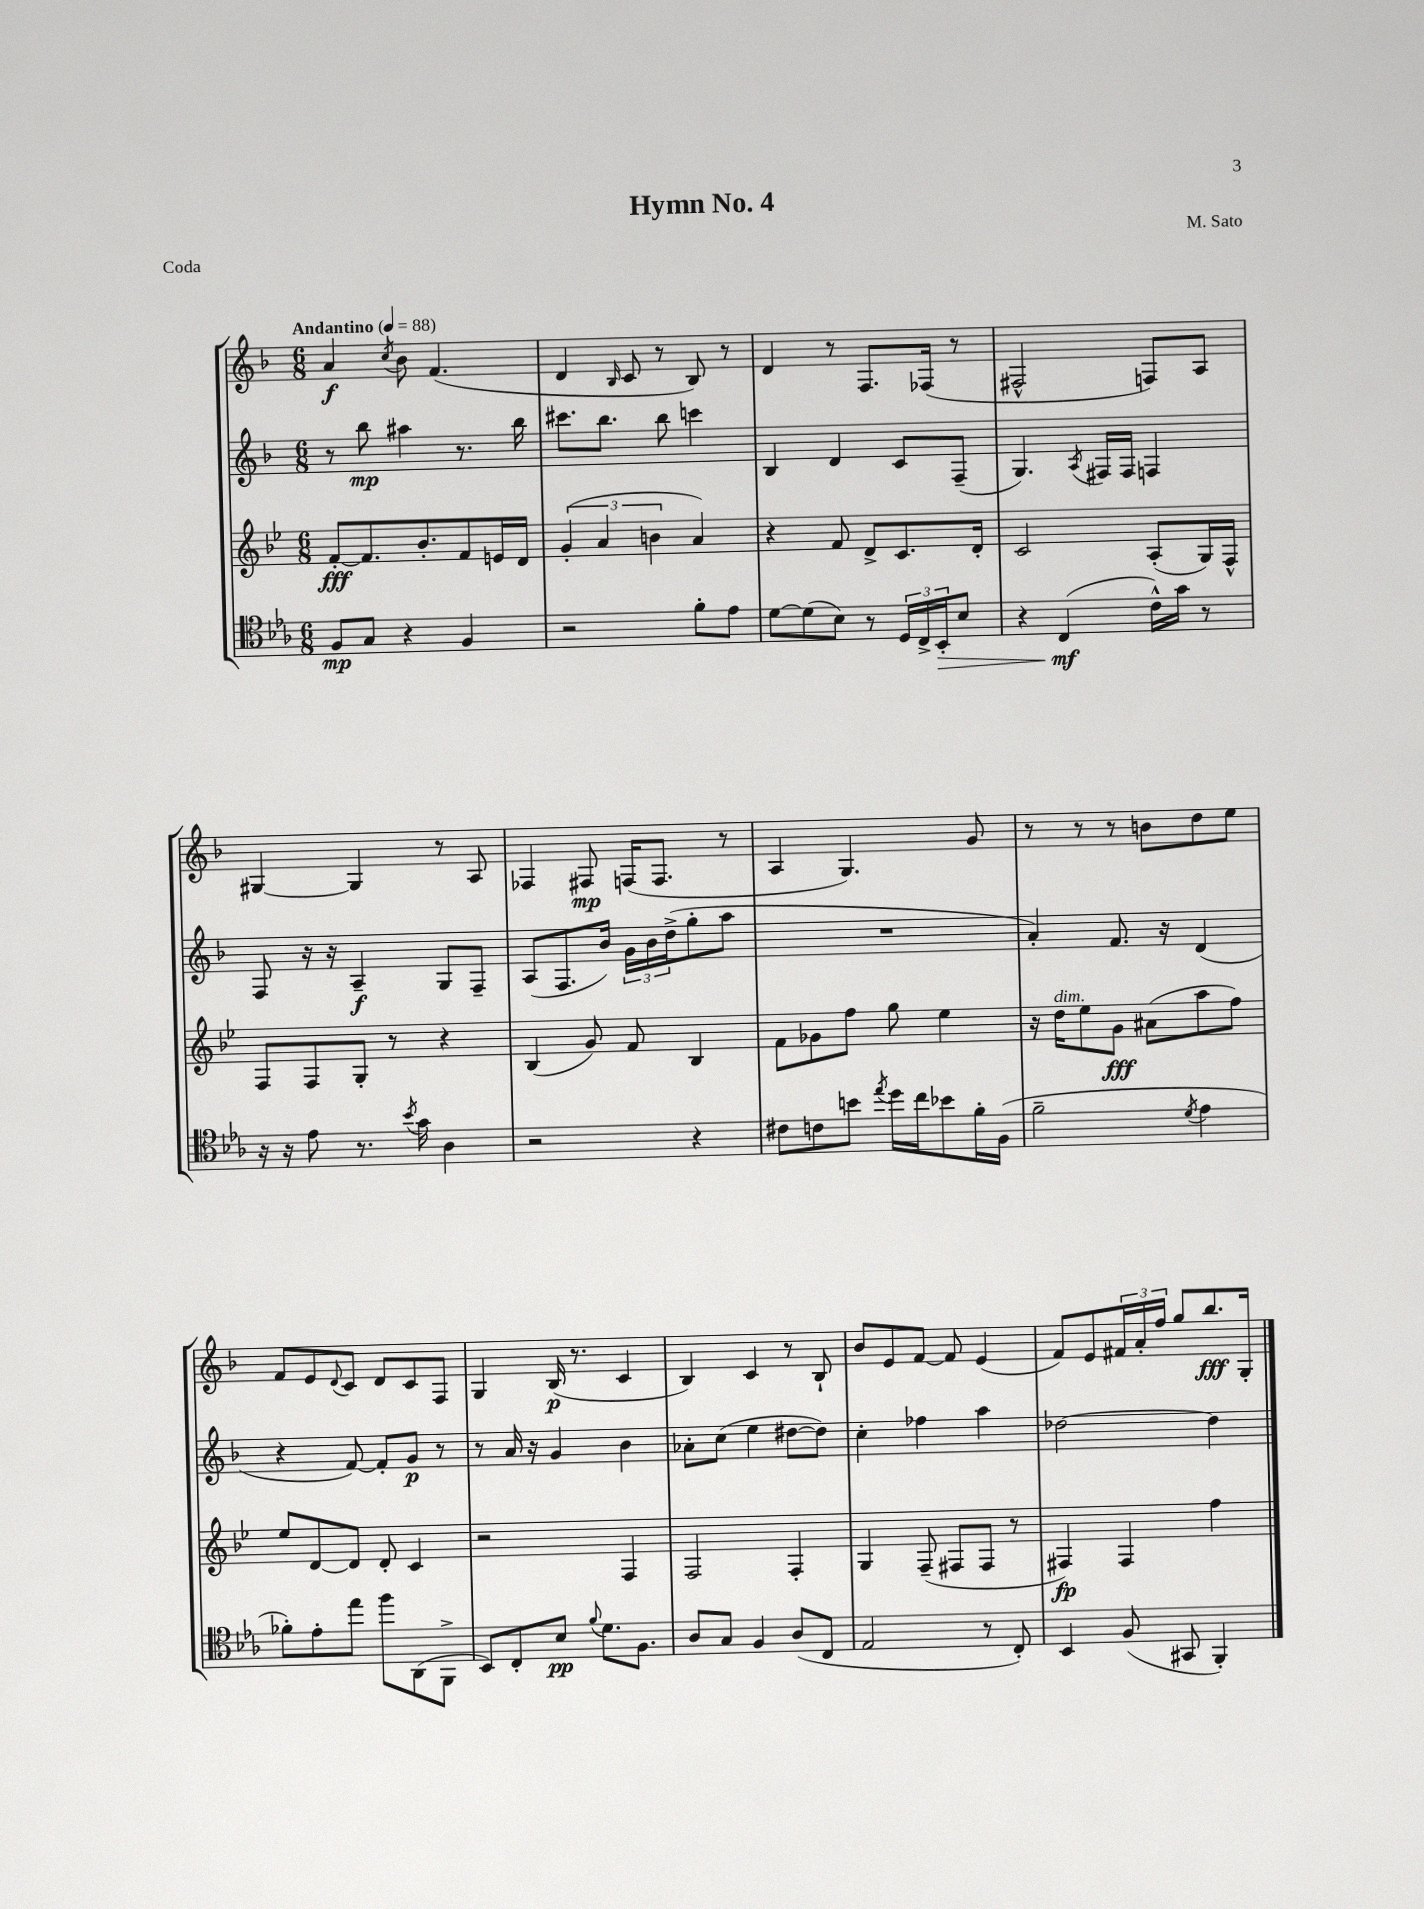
\header { title = "Hymn No. 4" composer = "M. Sato" piece = "Coda" }
<<
\new StaffGroup <<
\new Staff = "s0" {
    \clef treble \key f \major \numericTimeSignature \time 6/8 \tempo "Andantino" 4 = 88
    a'4\f \acciaccatura { c''8 } bes'8 f'4.( |
    d'4 \grace { bes16 } c'8 r8 bes8) r8 |
    d'4 r8 f8. fes16( r8 |
    fis2-^ f8) a8 |
    gis4~ gis4 r8 a8 |
    fes4 fis8\mp f16( f8. r8 |
    a4 g4.) g'8 |
    r8 r8 r8 b'8 d''8 e''8 |
    f'8 e'8 \appoggiatura { d'8 } c'8 d'8 c'8 f8 |
    g4 bes16\p( r8. c'4 |
    bes4) c'4 r8 bes8-! |
    bes'8 e'8 f'8~ f'8 e'4( |
    f'8) e'8 \tuplet 3/2 { fis'16 a'16-. f''16 } g''8 bes''8.\fff g16-. \bar "|." |
}
\new Staff = "s1" {
    \clef treble \key f \major \numericTimeSignature \time 6/8
    r8 bes''8\mp ais''4 r8. bes''16 |
    cis'''8. bes''8. bes''8 c'''4 |
    bes4 d'4 c'8 f8--( |
    g4.) \acciaccatura { a8 } fis16 fis16 f4 |
    f8 r16 r16 a4--\f g8 f8-- |
    a8( f8. bes'16) \tuplet 3/2 { g'16 bes'16 d''16->( } g''8-. a''8 |
    R2. |
    a'4-.) f'8. r16 d'4( |
    r4 f'8~) f'8-. g'8\p r8 |
    r8 a'16 r16 g'4 bes'4 |
    aes'8-. c''8( e''4 dis''8~ dis''8) |
    c''4-. fes''4 a''4 |
    des''2~ des''4 \bar "|." |
}
\new Staff = "s2" {
    \clef treble \key bes \major \numericTimeSignature \time 6/8
    f'8~-.\fff f'8. bes'8.-. f'8 e'16 d'16 |
    \tuplet 3/2 { g'4-.( a'4 b'4 } a'4) |
    r4 f'8 d'8-> c'8. d'16-. |
    c'2 a8-.( g16) f16-^ |
    f8 f8 g8-. r8 r4 |
    bes4( g'8) f'8 bes4 |
    f'8 ges'8 f''8 g''8 ees''4 |
    r16 d''16^\markup { \italic "dim." } ees''8 g'8\fff ais'8( a''8 f''8) |
    ees''8 d'8~ d'8 d'8-. c'4 |
    r2 f4 |
    f2 f4-. |
    g4 f8--( fis8 fis8 r8 |
    fis4\fp) fis4 f''4 \bar "|." |
}
\new Staff = "s3" {
    \clef tenor \key ees \major \numericTimeSignature \time 6/8
    f8\mp g8 r4 f4 |
    r2 f'8-. ees'8 |
    d'8~ d'8( bes8) r8 \tuplet 3/2 { d16 c16-> bes,16-.\> } bes8 |
    r4 c4\mf\!( c'16-^) g'16 r8 |
    r16 r16 ees'8 r8. \acciaccatura { bes'8 } g'16 aes4 |
    r2 r4 |
    cis'8 c'8 b'8 \acciaccatura { ees''8 } d''16 c''16 bes'8 f'16-. f16( |
    f'2-- \acciaccatura { d'8 } ees'4 |
    fes'8-.) ees'8-. ees''8 f''8 aes,8( f,8-> |
    bes,8) c8-. bes8\pp \appoggiatura { f'8 } d'8. f8. |
    aes8 g8 f4 aes8( c8 |
    ees2 r8 c8-.) |
    bes,4 f8( gis,8 f,4-.) \bar "|." |
}
>>
>>
\layout { \context { \Score \remove "Bar_number_engraver" } }
